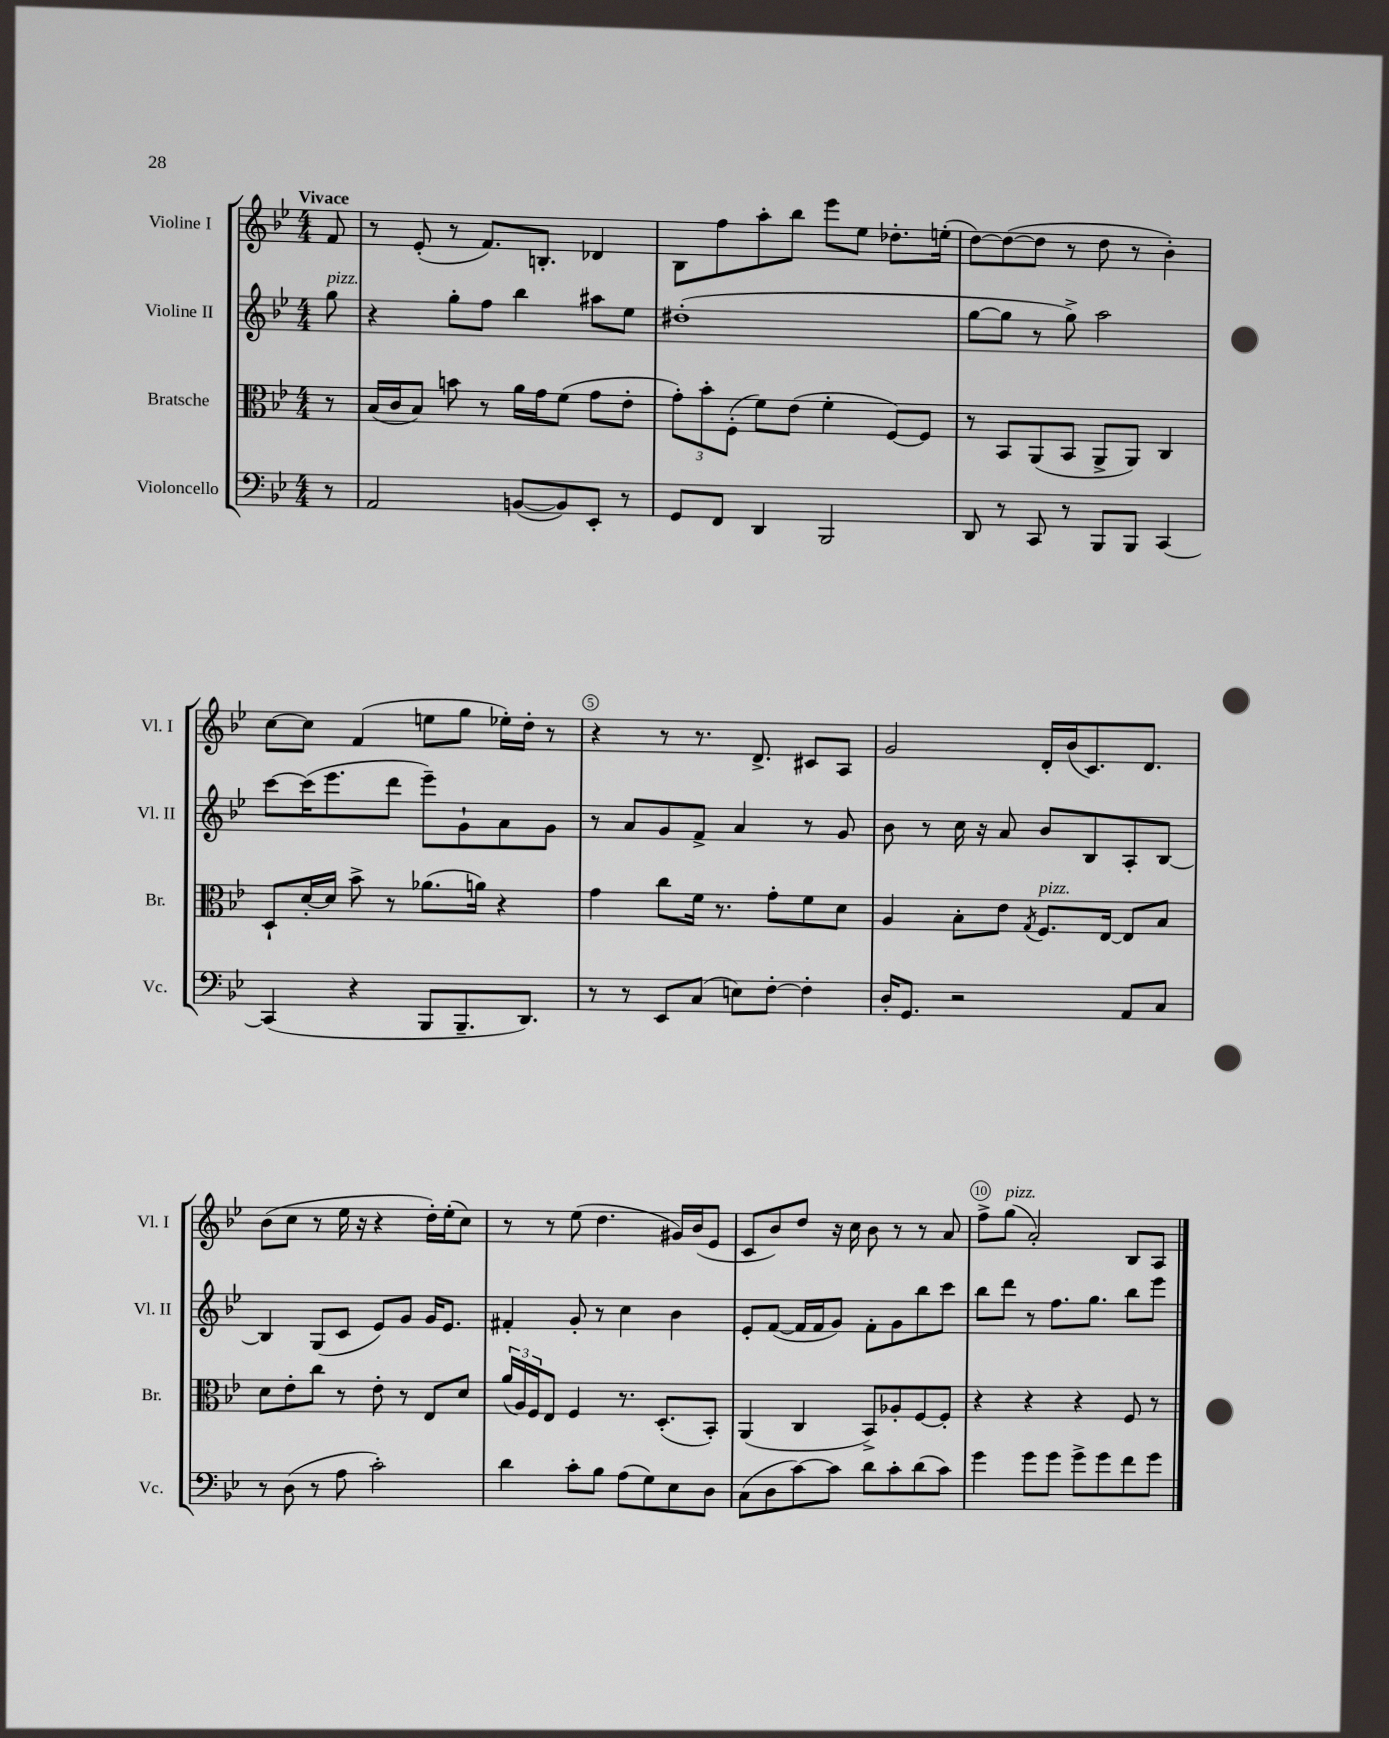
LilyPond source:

<<
\new StaffGroup <<
\new Staff = "s0" \with { instrumentName = "Violine I" shortInstrumentName = "Vl. I" } {
    \clef treble \key bes \major \numericTimeSignature \time 4/4 \partial 8 \tempo "Vivace"
    f'8 |
    r8 ees'8-.( r8 f'8.) b8.-. des'4 |
    bes8 f''8 a''8-. bes''8 ees'''8 ees''8 des''8.-. e''16-.( |
    d''8~) d''8~( d''8 r8 d''8 r8 bes'4-.) |
    c''8~ c''8 f'4( e''8 g''8 ees''16-.) d''16-. r8 |
    r4 r8 r8. d'8.-> cis'8 a8 |
    g'2 d'16-. bes'16( c'8.) d'8. |
    bes'8( c''8 r8 ees''16 r16 r4 d''16-.) ees''16-.( c''8) |
    r8 r8 ees''8( d''4. gis'16) bes'16( ees'8 |
    c'8 bes'8) d''8 r16 c''16 bes'8 r8 r8 a'8 |
    f''8-> g''8^\markup { \italic "pizz." }( a'2-.) bes8 a8 \bar "|." |
}
\new Staff = "s1" \with { instrumentName = "Violine II" shortInstrumentName = "Vl. II" } {
    \clef treble \key bes \major \numericTimeSignature \time 4/4 \partial 8
    g''8^\markup { \italic "pizz." } |
    r4 g''8-. f''8 bes''4 ais''8 ees''8 |
    dis''1-.( |
    g''8~ g''8 r8 g''8->) a''2 |
    c'''8~ c'''16( ees'''8. d'''8 ees'''8--) g'8-! a'8 g'8 |
    r8 a'8 g'8 f'8-> a'4 r8 g'8 |
    bes'8 r8 c''16 r16 a'8 bes'8 bes8 a8-. bes8~ |
    bes4 g8( c'8 ees'8) g'8 g'16 ees'8. |
    fis'4-. g'8-. r8 c''4 bes'4 |
    ees'8-. f'8~( f'16 f'16 g'8) f'8-. g'8 bes''8 c'''8 |
    bes''8 d'''8 r8 f''8. g''8. bes''8 ees'''8 \bar "|." |
}
\new Staff = "s2" \with { instrumentName = "Bratsche" shortInstrumentName = "Br." } {
    \clef alto \key bes \major \numericTimeSignature \time 4/4 \partial 8
    r8 |
    bes16( c'16 bes8) b'8 r8 a'16 g'16 f'8( g'8 ees'8-. |
    \tuplet 3/2 { g'8-.) bes'8-. f8-.( } f'8) ees'8( f'4-. f8~) f8 |
    r8 bes,8 a,8( bes,8 a,8-> a,8) c4 |
    d8-! d'16~-. d'16 bes'8-> r8 aes'8.( a'16) r4 |
    g'4 c''8 f'16 r8. g'8-. f'8 d'8 |
    a4 bes8-. ees'8 \acciaccatura { g8 } f8.^\markup { \italic "pizz." } ees16~ ees8 bes8 |
    d'8 ees'8-. c''8 r8 ees'8-. r8 ees8 d'8 |
    \tuplet 3/2 { a'16( a16) f16 } ees8 f4 r8. d8.-.( bes,8-.) |
    a,4( c4 bes,8->) aes8-. f8~ f8-. |
    r4 r4 r4 f8 r8 \bar "|." |
}
\new Staff = "s3" \with { instrumentName = "Violoncello" shortInstrumentName = "Vc." } {
    \clef bass \key bes \major \numericTimeSignature \time 4/4 \partial 8
    r8 |
    a,2 b,8~( b,8) ees,8-. r8 |
    g,8 f,8 d,4 bes,,2 |
    d,8 r8 c,8 r8 bes,,8 bes,,8 c,4~ |
    c,4( r4 bes,,8 bes,,8.-- d,8.) |
    r8 r8 ees,8 c8( e8) f8~-. f4-. |
    d16-. g,8. r2 a,8 c8 |
    r8 d8( r8 a8 c'2-.) |
    d'4 c'8-. bes8 a8( g8) ees8 d8 |
    c8( d8 c'8~) c'8 d'8 c'8-. d'8( c'8) |
    g'4 g'8 g'8 g'8-> g'8 f'8 g'8 \bar "|." |
}
>>
>>
\layout { \context { \Score \override BarNumber.break-visibility = ##(#f #t #t) barNumberVisibility = #(every-nth-bar-number-visible 5) \override BarNumber.stencil = #(make-stencil-circler 0.1 0.3 ly:text-interface::print) } }
